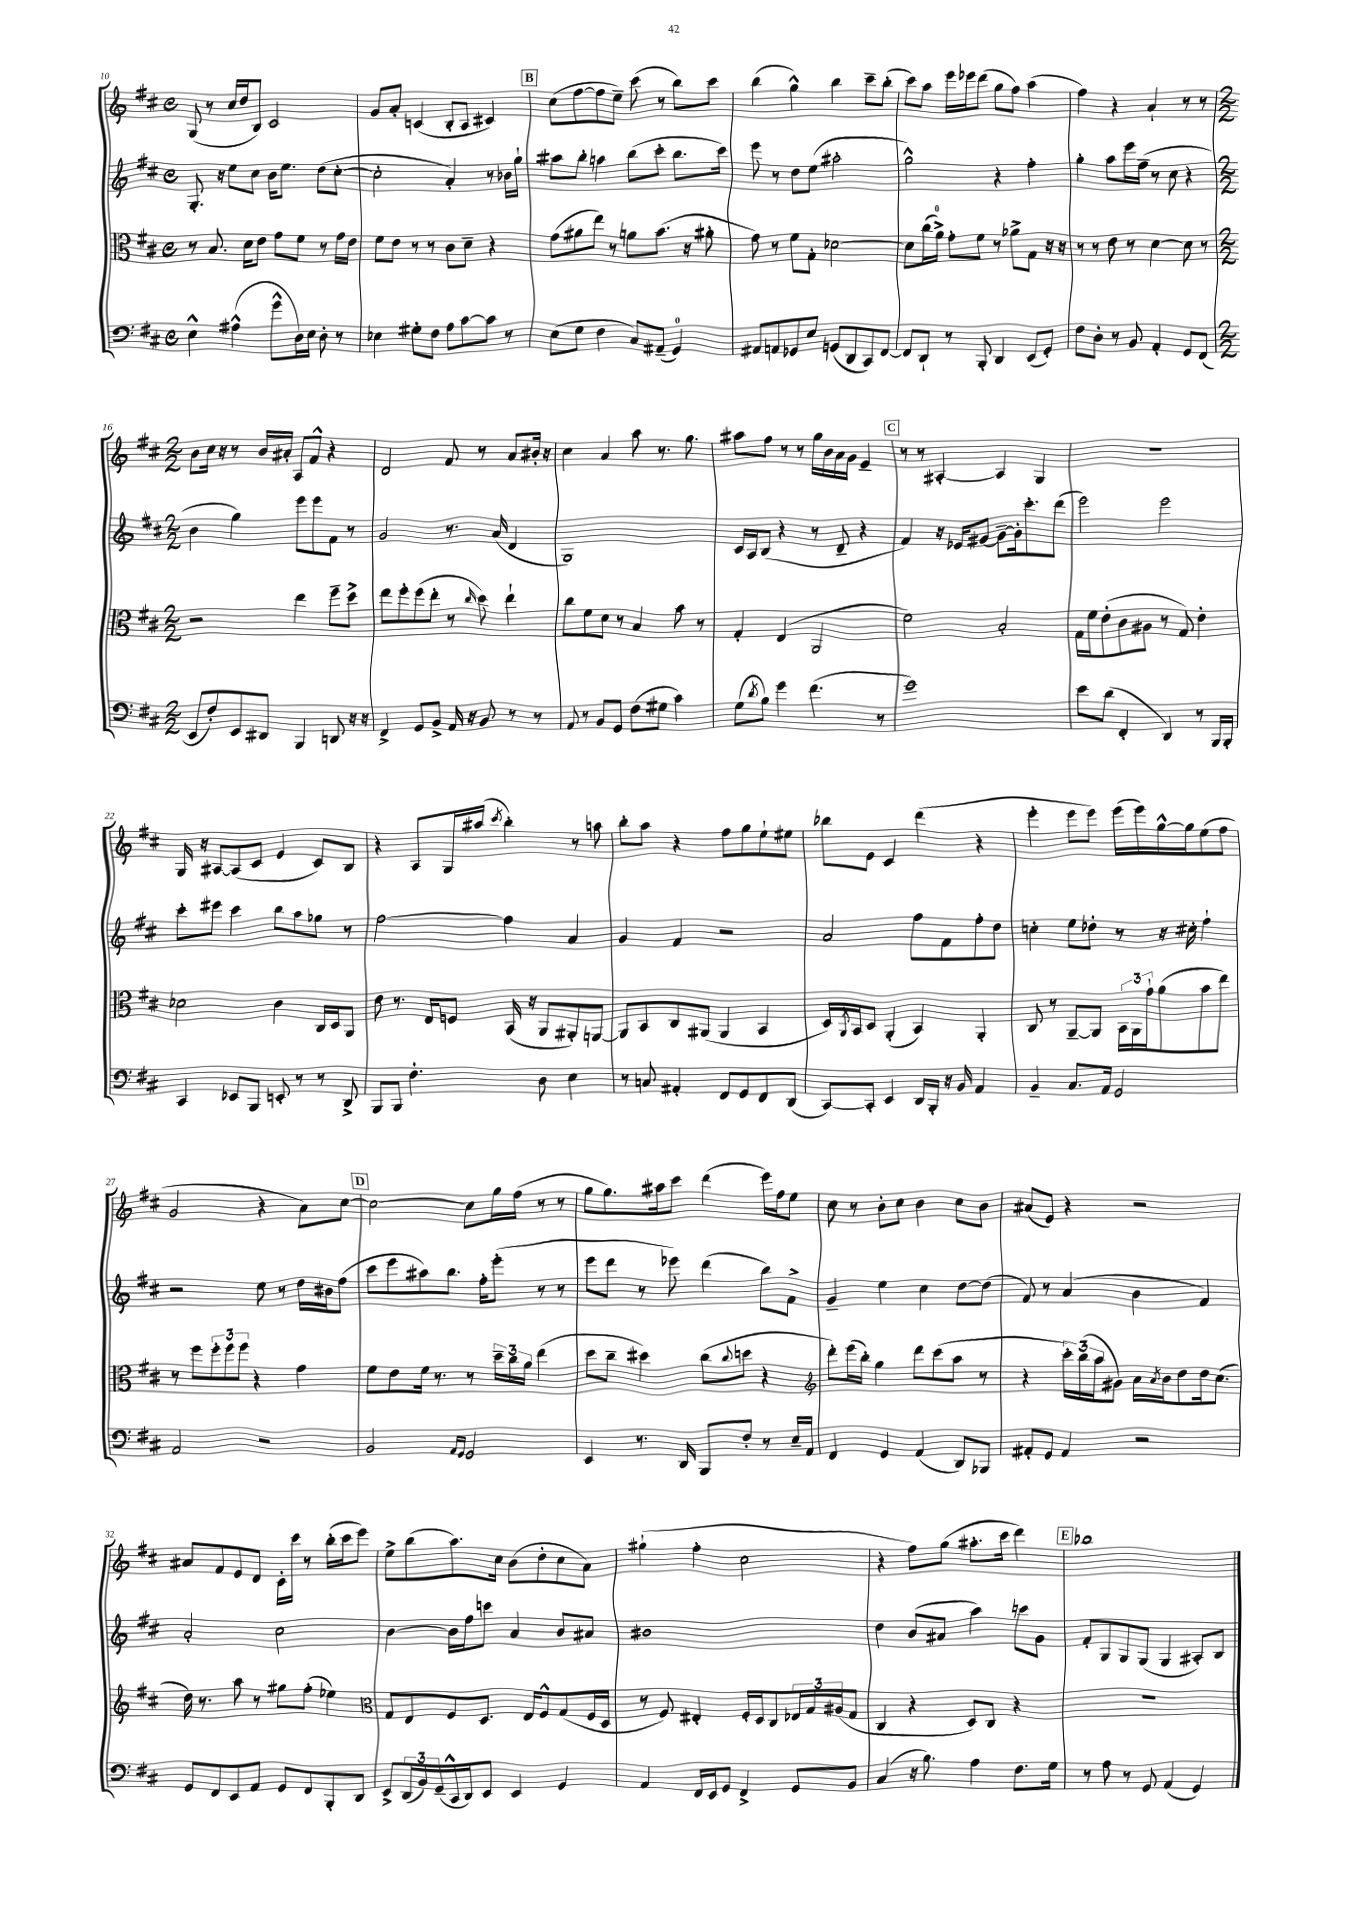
<<
\new StaffGroup <<
\new Staff = "s0" {
    \clef treble \key d \major \defaultTimeSignature \time 4/4
    g8( r8 cis''16 d''16 b8) cis'2 |
    g'8 a'8-. c'4( b8-. a8 cis'4) |
    \mark \markup { \box "B" } cis''8( fis''8~ fis''8 e''8--) cis'''8( r8 b''8) cis'''8 |
    b''4( g''4-^) b''4 cis'''8-- b''8-.( |
    cis'''8) a''8 e'''16 ees'''16 d'''8( g''8 fis''8) a''4( |
    fis''4) r4 a'4-! r8 r8 |
    \numericTimeSignature \time 2/2 b'8 cis''16 r16 r8 b'16 ais'16-. a8 fis'8-^ r4 |
    d'2 fis'8 r8 a'8 bis'16-. r16 |
    cis''4 a'4 a''8 r8. g''8. |
    ais''8 fis''8 r8 r8 g''16 b'16 a'16 g'16 e'4-- |
    \mark \markup { \box "C" } r8 r8 ais4~-. ais4 g4 |
    r1 |
    g16 r16 ais8~ ais8( cis'8 e'4 cis'8) b8 |
    r4 a8 g16 ais''16( \acciaccatura { cis'''8 } b''4-.) r8 a''8 |
    b''8-. a''8 r4 fis''8 g''8 e''8-! eis''8 |
    bes''8 e'8 cis'4 d'''4( r4 |
    e'''4-. e'''8 e'''8) e'''16( e'''16) g''16~-^ g''16 e''8( fis''8 |
    g'2 r4 a'8) cis''8~ |
    \mark \markup { \box "D" } cis''2~ cis''8 g''16 fis''16( r8 r8 |
    g''8 g''8.) ais''16 cis'''8 d'''4( e'''16) fis''16 e''8 |
    cis''8 r8 b'8-. cis''8 b'4 cis''8 b'8 |
    ais'8( e'8) r4 r2 |
    ais'8 fis'8 e'8 d'8 cis'16-. cis'''16 r8 b''16-.( cis'''16 e'''8) |
    e''8-> b''8( a''8.) cis''16 b'8( d''8-. cis''8 a'8) |
    gis''4-!( fis''4-. cis''2 |
    r4 fis''8) g''8( ais''8.-. cis'''16 d'''4) |
    \mark \markup { \box "E" } bes''1 \bar "|." |
}
\new Staff = "s1" {
    \clef treble \key d \major \defaultTimeSignature \time 4/4
    g8.-. r16 e''8 cis''8 b'16 e''8. d''8( cis''8~-. |
    cis''2-. a'4-.) r8 bes'16 g''16-! |
    \mark \markup { \box "B" } ais''8 b''8-. a''4 b''8( cis'''8-. b''8. cis'''16) |
    e'''8 r8 d''8 e''8( ais''2-. |
    g''2-^) r4 fis''4-. |
    g''4-. a''8 e'''16 fis''16--( r8 cis''8 r4 |
    \numericTimeSignature \time 2/2 b'4 g''4) e'''8 e'''8 fis'8 r8 |
    g'2 r8. a'16( d'4 |
    g1) |
    cis'16 a16 b8( r4 r8 d'8-- r4 |
    \mark \markup { \box "C" } fis'4) r16 ees'16 gis'8~ gis'8~-- gis'16-. cis'''8.-. d'''8( |
    e'''2) e'''2 |
    cis'''8-. eis'''8 cis'''4 b''8 a''8 ges''8 r8 |
    fis''2~ fis''4 a'4 |
    g'4 fis'4 r2 |
    a'2 fis''8 fis'8 fis''8-. d''8 |
    c''4-. e''8 des''8-. r8 r16 cis''16-. fis''4-! |
    r2 e''8 r8 d''16 bis'16 fis''8( |
    \mark \markup { \box "D" } cis'''8 e'''8 ais''8) b''8. fis''16-. e'''8-.( r8 r8 |
    e'''8 d'''8 r8 ees'''8) d'''4( b''8) fis'8-> |
    g'4-- e''4 cis''4 d''8~ d''8( |
    fis'8) r8 a'4( b'4 fis'4) |
    a'2-. cis''2 |
    b'4~ b'16 fis''16 c'''8 a'4 b'8 ais'8 |
    bis'1 |
    d''4 b'8( ais'8 a''4) c'''8 g'8 |
    \mark \markup { \box "E" } fis'8-. g8 g8 g8( g4 ais8-.) b8 \bar "|." |
}
\new Staff = "s2" {
    \clef alto \key d \major \defaultTimeSignature \time 4/4
    r8 b8. d'16 e'8 g'8 fis'8 r8 g'16 e'16 |
    fis'8 e'8 r8 r8 cis'8 d'8-- r4 |
    \mark \markup { \box "B" } g'8( ais'8 e''8) r8 a'8 b'8.( r16 ais'8-. |
    g'8) r8 fis'8 g8-. des'2~ |
    des'8 cis''16( a'16-0->) g'8-. fis'8 r8 aes'8-> g8 r16 r16 |
    r8 r8 e'8 r8 d'4~ d'8 r8 |
    \numericTimeSignature \time 2/2 r2 e''4 fis''8-- d''8-> |
    e''8 fis''8-. fis''8( e''8-. r8 \grace { cis''16 } d''8) e''4-! |
    cis''8 fis'8 d'8 r8 b4 b'8 r8 |
    g4-. e4( a,2 |
    \mark \markup { \box "C" } fis'2) b2-. |
    g16 fis'16 e'8-.( cis'8 ais8 r8 g8) e'4-. |
    des'2 cis'4 cis16 d16 a,8 |
    e'8 r8. e16 f8 b,16( r16 a,8 ais,8-.) a,8~ |
    a,8 b,8 cis8 ais,8( ais,4 b,4 |
    d16) \acciaccatura { a,8 } b,16 d8 a,4-.( b,4) a,4-. |
    cis8 r8 a,8~-- a,8 \tuplet 3/2 { b,16 a,16 g'16-! } a'8( b'8 e''8) |
    r8 fis''8 \tuplet 3/2 { fis''8-. fis''8 fis''8 } r4 g'4 |
    \mark \markup { \box "D" } fis'8 e'8 fis'16 r8. r8 \tuplet 3/2 { d''16-- cis''16 a'16 } e''4( |
    d''8 cis''8-- dis''4) cis''8( \appoggiatura { cis''8 } d''8 r4 |
    \clef treble d'''8-.) e'''16( b''16-.) g''4 d'''8 cis'''8( a''8 r8 |
    r4 \tuplet 3/2 { cis'''16-.) b''16( a''16 } gis'8) a'16 \acciaccatura { a'8 } b'16 d''8 d''16 cis''8.( |
    d''16) r8. a''8 r8 gis''8 fis''8-.( ees''4) |
    \clef alto g8 e8 fis8 d8. e16 fis8-^ g8( fis16 d16 |
    r8 fis8) eis4-. fis16-. d16 cis8 \tuplet 3/2 { ees16 g16 ais16( } g8 |
    cis4 r4 d8) cis8 r4 |
    \mark \markup { \box "E" } r1 \bar "|." |
}
\new Staff = "s3" {
    \clef bass \key d \major \defaultTimeSignature \time 4/4
    e4-^ ais4-^( g'8-^ d16) e16 d8-. r8 |
    ees4 gis8-. fis8 a8 cis'8~ cis'8 r8 |
    \mark \markup { \box "B" } e8( g8 fis4 cis8) ais,8--( g,4-0) |
    ais,8 a,8 ges,8 e8 g,8( d,8 cis,8) fis,8~ |
    fis,8 d,8-! r8 b,,8-. d,4 e,8( g,8-.) |
    fis8 d8-. r8 b,8 a,4-. g,8 fis,8( |
    \numericTimeSignature \time 2/2 e,8 fis8-.) e,8 dis,8 b,,4 d,8 r16 r16 |
    fis,4-> g,8 b,8-> a,16 r16 b,8 r8 r8 |
    a,8 r8 b,8 g,8 fis8( gis8 cis'4) |
    g8( \acciaccatura { d'8 } b8) g'4 fis'4.( r8 |
    \mark \markup { \box "C" } g'1) |
    e'8 d'8( fis,4-. d,4) r8 b,,16 b,,16-. |
    cis,4 ees,8 b,,8 e,8-. r8 r8 d,8-> |
    b,,8 b,,8 fis4.-. d8 e4 |
    r8 c8 ais,4-. fis,8 g,8 fis,8 d,8( |
    cis,8~) cis,8-. e,4 d,16 b,,16-. r16 b,16 a,4 |
    b,4-- cis8. a,16 g,2 |
    a,2 r2 |
    \mark \markup { \box "D" } b,2 \grace { a,16 g,16 } g,2 |
    e,4 r8. d,16 b,,8 fis8-. r8 e16-- a,16 |
    fis,4 g,4 a,4( d,8) bes,,8 |
    ais,8-. g,8 ais,4 r2 |
    g,8 fis,8 e,8 a,8 g,8 fis,8 b,,8-. d,8 |
    e,8-> \tuplet 3/2 { d,16( b,16) g,16--( } cis,16-^ d,16) e,8 e,4 g,4 |
    a,4 fis,16 e,16 g,8 fis,4-> g,8 b,8 |
    cis4( r16 b8.) a4 fis8. g16 |
    \mark \markup { \box "E" } r8 a8 r8 g,8 a,4( g,4) \bar "|." |
}
>>
>>
\layout { \context { \Score currentBarNumber = #10 } }
